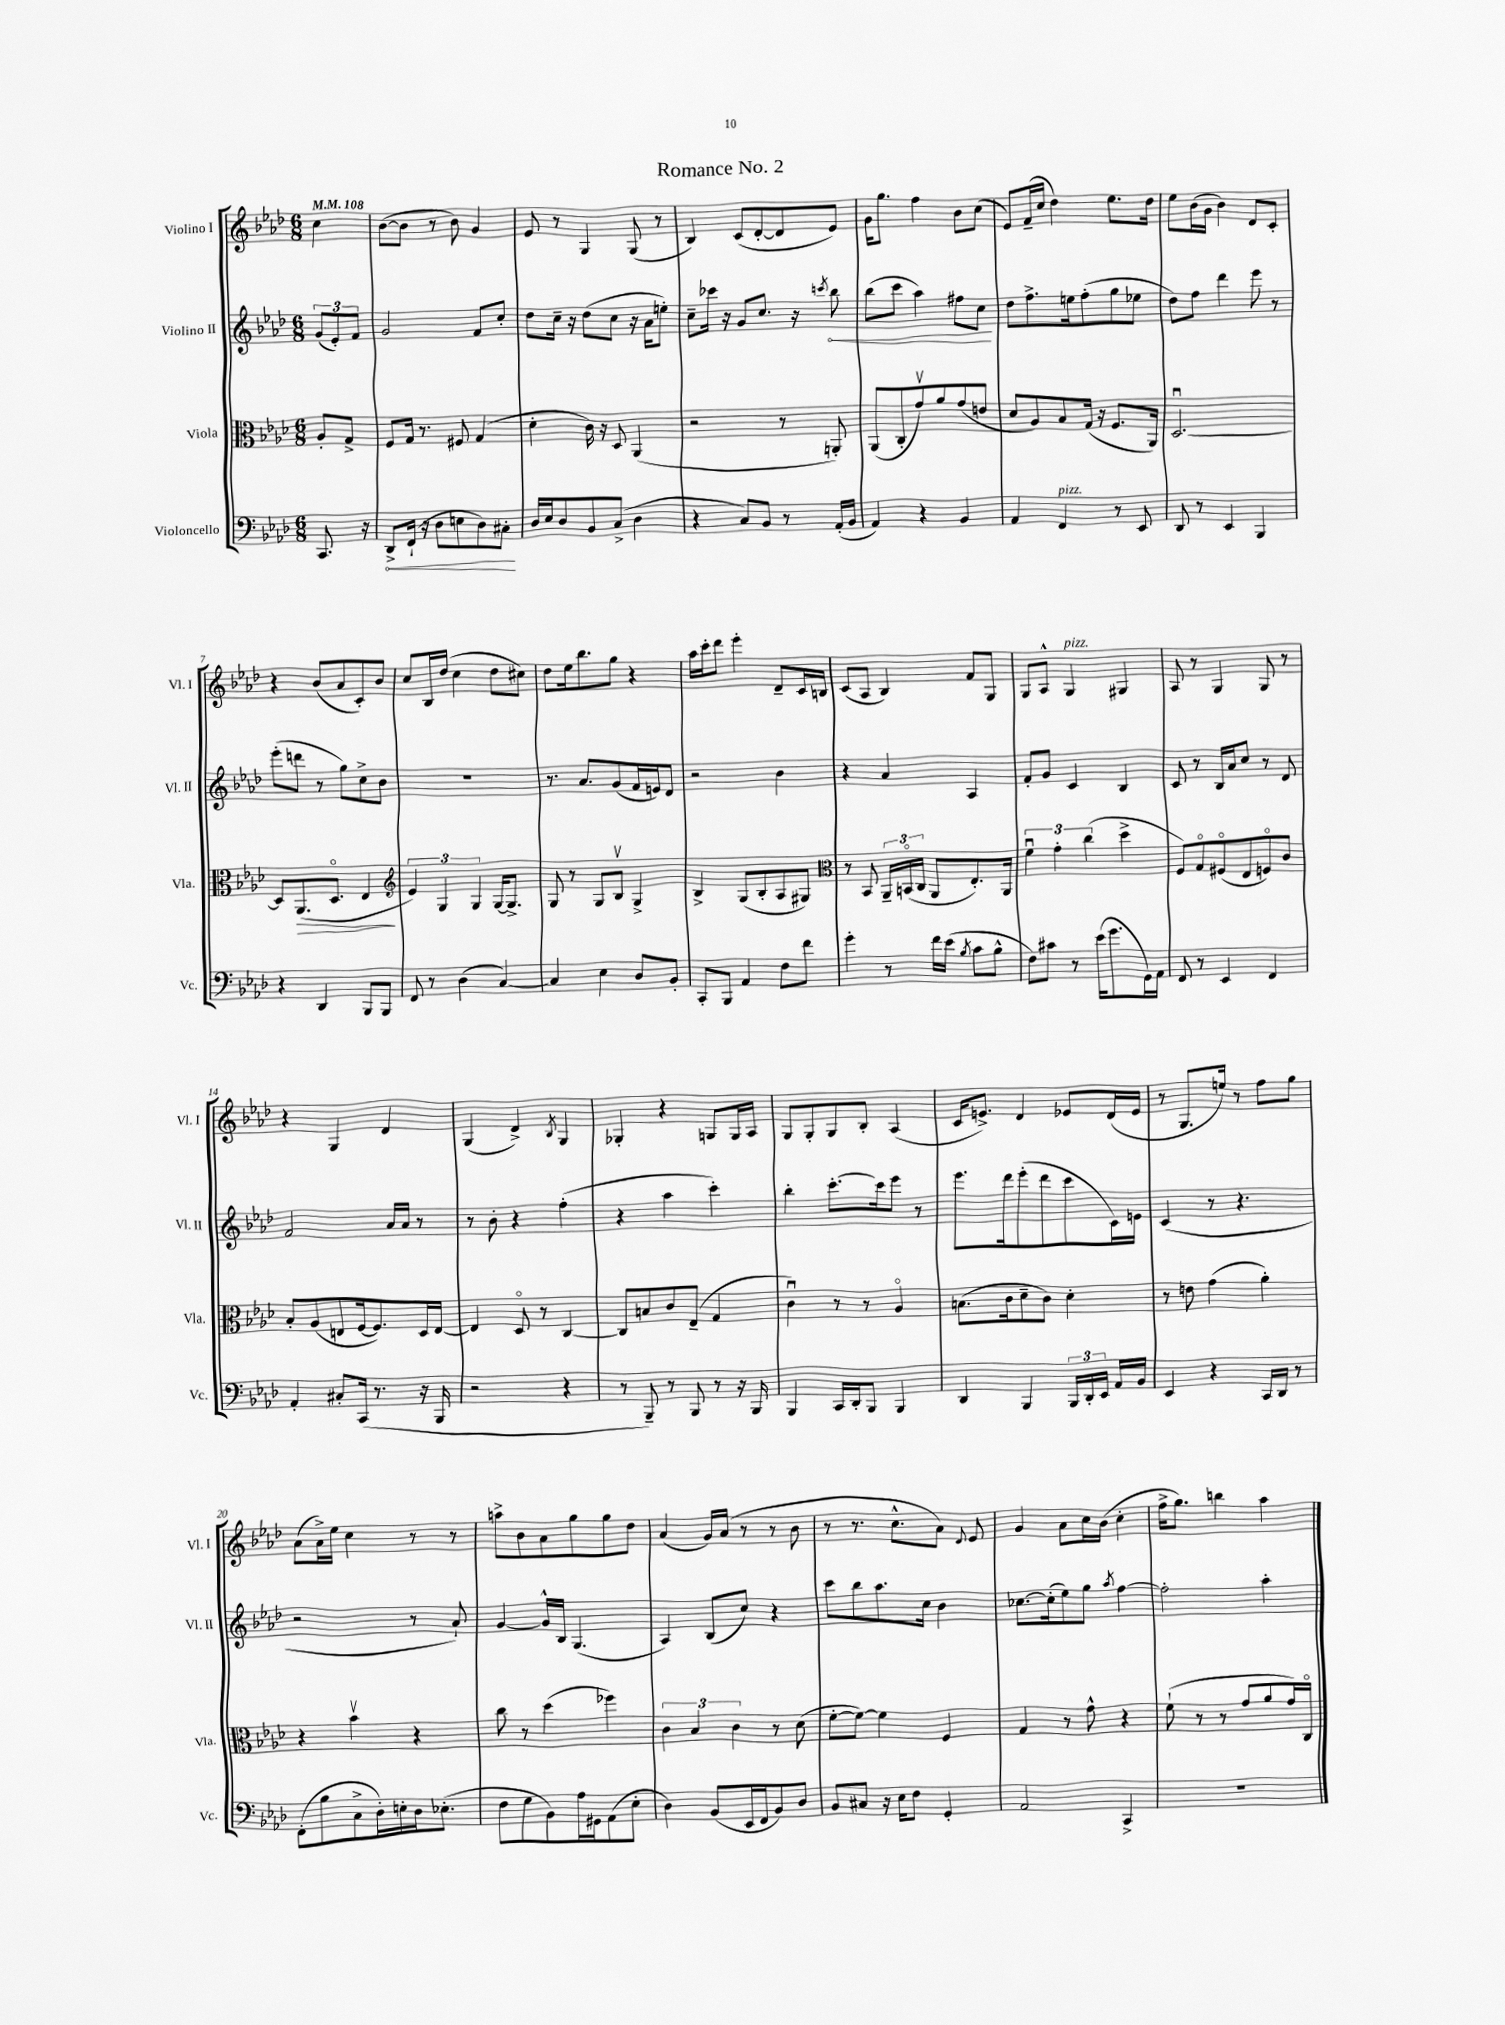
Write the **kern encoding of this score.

**kern	**kern	**kern	**kern
*staff4	*staff3	*staff2	*staff1
*clefF4	*clefC3	*clefG2	*clefG2
*k[b-e-a-d-]	*k[b-e-a-d-]	*k[b-e-a-d-]	*k[b-e-a-d-]
*M6/8	*M6/8	*M6/8	*M6/8
*MM108	*MM108	*MM108	*MM108
8.CC/	8A-'/L	(12g/L	4cc\
.	.	12e-'/)	.
.	8G^/J	.	.
.	.	12f/J	.
16r	.	.	.
=	=	=	=
8DD-^/L	8F/L	2g/	([8b-\L
(16FF`/Jk	16G/Jk	.	8b-\]J
16r	8.r	.	.
8D-\L	.	.	8r
8E\	8F#/	.	8b-\)
8D-\)	(4G/	8f/L	4g/
8C#'\J	.	8cc'/J	.
=	=	=	=
16D-/LL	4d-'\	8dd-\L	8e-/
16E-/J	.	.	.
8D-/	.	16cc~\Jk	8r
.	.	16r	.
8BB-/	16c\)	(8dd-\L	4G/
.	16r	.	.
(8C^/J	8D-/	8cc\J	.
4D-\	(4AA-/	16r	(8G/
.	.	16a-\LK	.
.	.	8ee'\J)	8r
=	=	=	=
4r	2r	8cc~\L	4B-/)
.	.	16ccc-\Jk	.
.	.	16r	.
8C/L)	.	8g/L	(8c/L
8BB-/J	.	8.cc/J	[8d-'/
8r	8r	.	8d-/]
.	.	16r	.
.	.	8qccc/	.
(16AA-'/LL	8AA'/)	8bb-\	8e-/J)
16BB-/JJ	.	.	.
=	=	=	=
4AA-/)	(8AA-/L	(8bb-\L	16g\LK
.	.	.	8.gg\J
.	8C'/	8ccc\J	.
4r	8gv/)	4aa-\)	4ff\
.	8a-/	.	.
4BB-/	(8g/	8ff#\L	8b-\L
.	8e/J	8cc\J	(8cc\J
=	=	=	=
4AA-/	8d-/L	8dd-\L	8e-/L)
.	8A-/)	8.ff^\	(16f~/L
.	.	.	16cc/JJ
4FF/	8B-/	.	4dd-\)
.	.	16ee\k	.
.	(16G/Jk	(8ff'\	.
.	16r	.	.
8r	8.F/L	8gg\	8.ee-\L
8EE-/	.	8ee-\J	.
.	16AA-/Jk)	.	16dd-\Jk
=	=	=	=
8DD-/	[2.D-u/	8dd-\L)	8ee-\L
8r	.	8ff\J	(16b-\L
.	.	.	16g\JJ
4EE-/	.	4ddd-\	4b-\)
4BBB-/	.	8eee-\	8d-/L
.	.	8r	8c'/J
=	=	=	=
4r	8D-/]L	(8eee-'\L	4r
.	(8.AA-/	8ddd\J	.
4DD-/	.	8r	(8b-/L
.	8.D-o/J	.	.
.	.	8gg\L)	8a-/
8BBB-/L	4E-/	8cc^\	8c'/)
8BBB-/J	.	8b-\J	8b-/J
=	=	=	=
*	*clefG2	*	*
8FF/	6e-/)	2.r	8cc/L
8r	.	.	16B-/L
.	6G/	.	.
.	.	.	(16dd-/JJ
(4D-\	.	.	4cc\
.	6G/	.	.
[4C/)	[16G/LK	.	8dd-\L
.	8.G^/]J	.	.
.	.	.	8cc#\J)
=	=	=	=
4C/]	8G/	8.r	8dd-\L
.	8r	.	16ee-\k
.	.	8.a-/L	8.bb-\
4E-\	8G/L	.	.
.	8B-v/J	(8g/	8gg\J
8D-/L	4G^/	16f/L	4r
.	.	16e/J)	.
8BB-'/J	.	8d-/J	.
=	=	=	=
8CC'/L	4B-^/	2r	16aa-\LL
.	.	.	16ccc'\J
8BBB-/J	.	.	8ddd-\J
4AA-/	(8G/L	.	4eee-'\
.	8B-'/	.	.
8F\L	8A-/	4b-\	8d-~/L
8f\J	8G#/J)	.	16c/L
.	.	.	16B/JJ
=	=	=	=
*	*clefC3	*	*
4g'\	8r	4r	(8c/L
.	8BB-/	.	8A-/J
8r	24AA-~/LL	4a-/	4B-/)
.	(24BBo/	.	.
.	24C/JJ	.	.
16f\LL	8AA-/L	.	.
(16e-\JJ	.	.	.
8qB-/	.	.	.
8c\L	8.E-'/)	4A-/	8f/L
8B-^^\J	.	.	8G/J
.	16AA-/Jk	.	.
=	=	=	=
8F\L)	6fu\	8f'/L	8G/L
8c#\J	.	8g/J	8A-^^/J
.	6g'\	.	.
8r	.	4c/	4G/
.	(6cc\	.	.
(16e-\LK	.	.	.
8.g\	.	.	.
.	4dd-^\	4B-/	4G#/
16GG\L)	.	.	.
16AA-\JJ	.	.	.
=	=	=	=
8FF/	8F/L)	8c/	8A-/
8r	8Go/	8r	8r
4EE-/	(8F#o/	16B-/LL	4G/
.	.	16a-/J	.
.	8E-/	8cc/J	.
4FF/	8Fo/)	8r	8G/
.	8c/J	8d-/	8r
=	=	=	=
4AA-'/	8B-'/L	2f/	4r
.	(8A-/	.	.
8C#'/L	8E/	.	4G/
(16CC/Jk	[16F/k	.	.
8.r	8.F/])	.	.
.	.	16a-/LL	4d-/
.	.	16a-/JJ	.
16r	16D-/L	8r	.
16BBB-/	[16E/JJ	.	.
=	=	=	=
2r	4E/]	8r	(4G/
.	.	8b-'\	.
.	8D-o/	4r	4d-^/)
.	8r	.	.
.	.	.	8qB-/
4r	[4C/	(4ff'\	4G/
=	=	=	=
8r	8C/]L	4r	4G-'/
8BBB-~/)	8B/	.	.
8r	8c/	4aa-\	4r
8BBB-/	(8E-~/J	.	.
8r	4G/	4ccc'\)	8G/L
16r	.	.	16G/L
16BBB-/	.	.	16A-/JJ
=	=	=	=
4BBB-/	4cu\)	4bb-'\	8G/L
.	.	.	8G'/
16CC/LL	8r	[8.ccc'\L	8G/
16DD-'/J	.	.	.
8BBB-/J	8r	.	8B-'/J
.	.	16ccc\]k	.
4BBB-/	4A-o/	8eee-\J	(4A-/
.	.	8r	.
=	=	=	=
4DD-/	(8.B\L	8.eee-\L	16c/LK
.	.	.	8.e^/J)
.	16c\k	16ddd-\k	.
4BBB-/	8d-~\	(8eee-'\	4d-/
.	8c\J)	8ddd-\	.
24BBB-/LL	4d-'\	8ccc\	8e-/L
24DD-'/	.	.	.
24EE-/JJ	.	.	.
16AA-/LL	.	16c\L)	(16d-/L
16BB-/JJ	.	16e\JJ	16e-/JJ
=	=	=	=
4EE-/	8r	(4c/	8r
.	8e\	.	8.G/L
4r	(4g\	8r	.
.	.	.	16ee/Jk)
.	.	4.r	8r
16CC/LL	4a-'\)	.	8ff\L
16DD-/JJ	.	.	.
8r	.	.	8gg\J
=	=	=	=
(8FF'\L	4r	2r	(8a-\L
8B-\	.	.	16a-^\L)
.	.	.	16ee-\JJ
8C^\	4b-v\	.	4cc\
16D-'\L)	.	.	.
16E'\	.	.	.
16D-\J	4r	8r	8r
(8.E-'\J	.	.	.
.	.	8a-`/)	8r
=	=	=	=
8F\L	8cc\	[4g/	8aa^\L
8G\	8r	.	8b-\
8BB-\)	(4dd-\	16g^^/]LL	8a-\
.	.	16B-/JJ	.
16A-\L	.	(4.G/	8gg\
16GG#\J	.	.	.
(8AA-\	4ff-\)	.	8gg\
8E-'\J	.	.	8dd-\J
=	=	=	=
4D-\)	6c\	4A-/)	(4a-/
.	6B-/	.	.
(8BB-/L	.	(8B-/L	16g/LL)
.	.	.	(16a-/JJ
.	6c\	.	.
16EE-/L	.	8cc/J)	8r
16FF/J	.	.	.
8BB-/)	8r	4r	8r
8D-/J	(8d-\	.	8b-\
=	=	=	=
8BB-/L	[8f'\L	8ccc\L	8r
8C#/J	8f\_J)	8bb-\	8.r
16r	4f\]	8.aa-\	.
16E-\LK	.	.	8.cc^^\L
8F\J	.	.	.
.	.	16cc\Jk	.
4GG'/	4F/	4b-\	8a-\J)
.	.	.	8qqd-/
.	.	.	8e-/
=	=	=	=
2AA-/	4G/	[8.cc-\L	4g/
.	.	(16cc-'\]k	.
.	8r	8ee-\)	8a-\L
.	8g^^\	8gg\J	16cc\L
.	.	.	(16b-\JJ
.	.	8qaa-/	.
4CC^/	4r	[4ff\	4cc'\
=	=	=	=
2.r	(8f`\	2ff'\]	16ff^\LK
.	.	.	8.gg\J)
.	8r	.	.
.	8r	.	4bb\
.	8g/L	.	.
.	8a-/	4aa-'\	4aa-\
.	16g/L)	.	.
.	16Co/JJ	.	.
==	==	==	==
*-	*-	*-	*-
